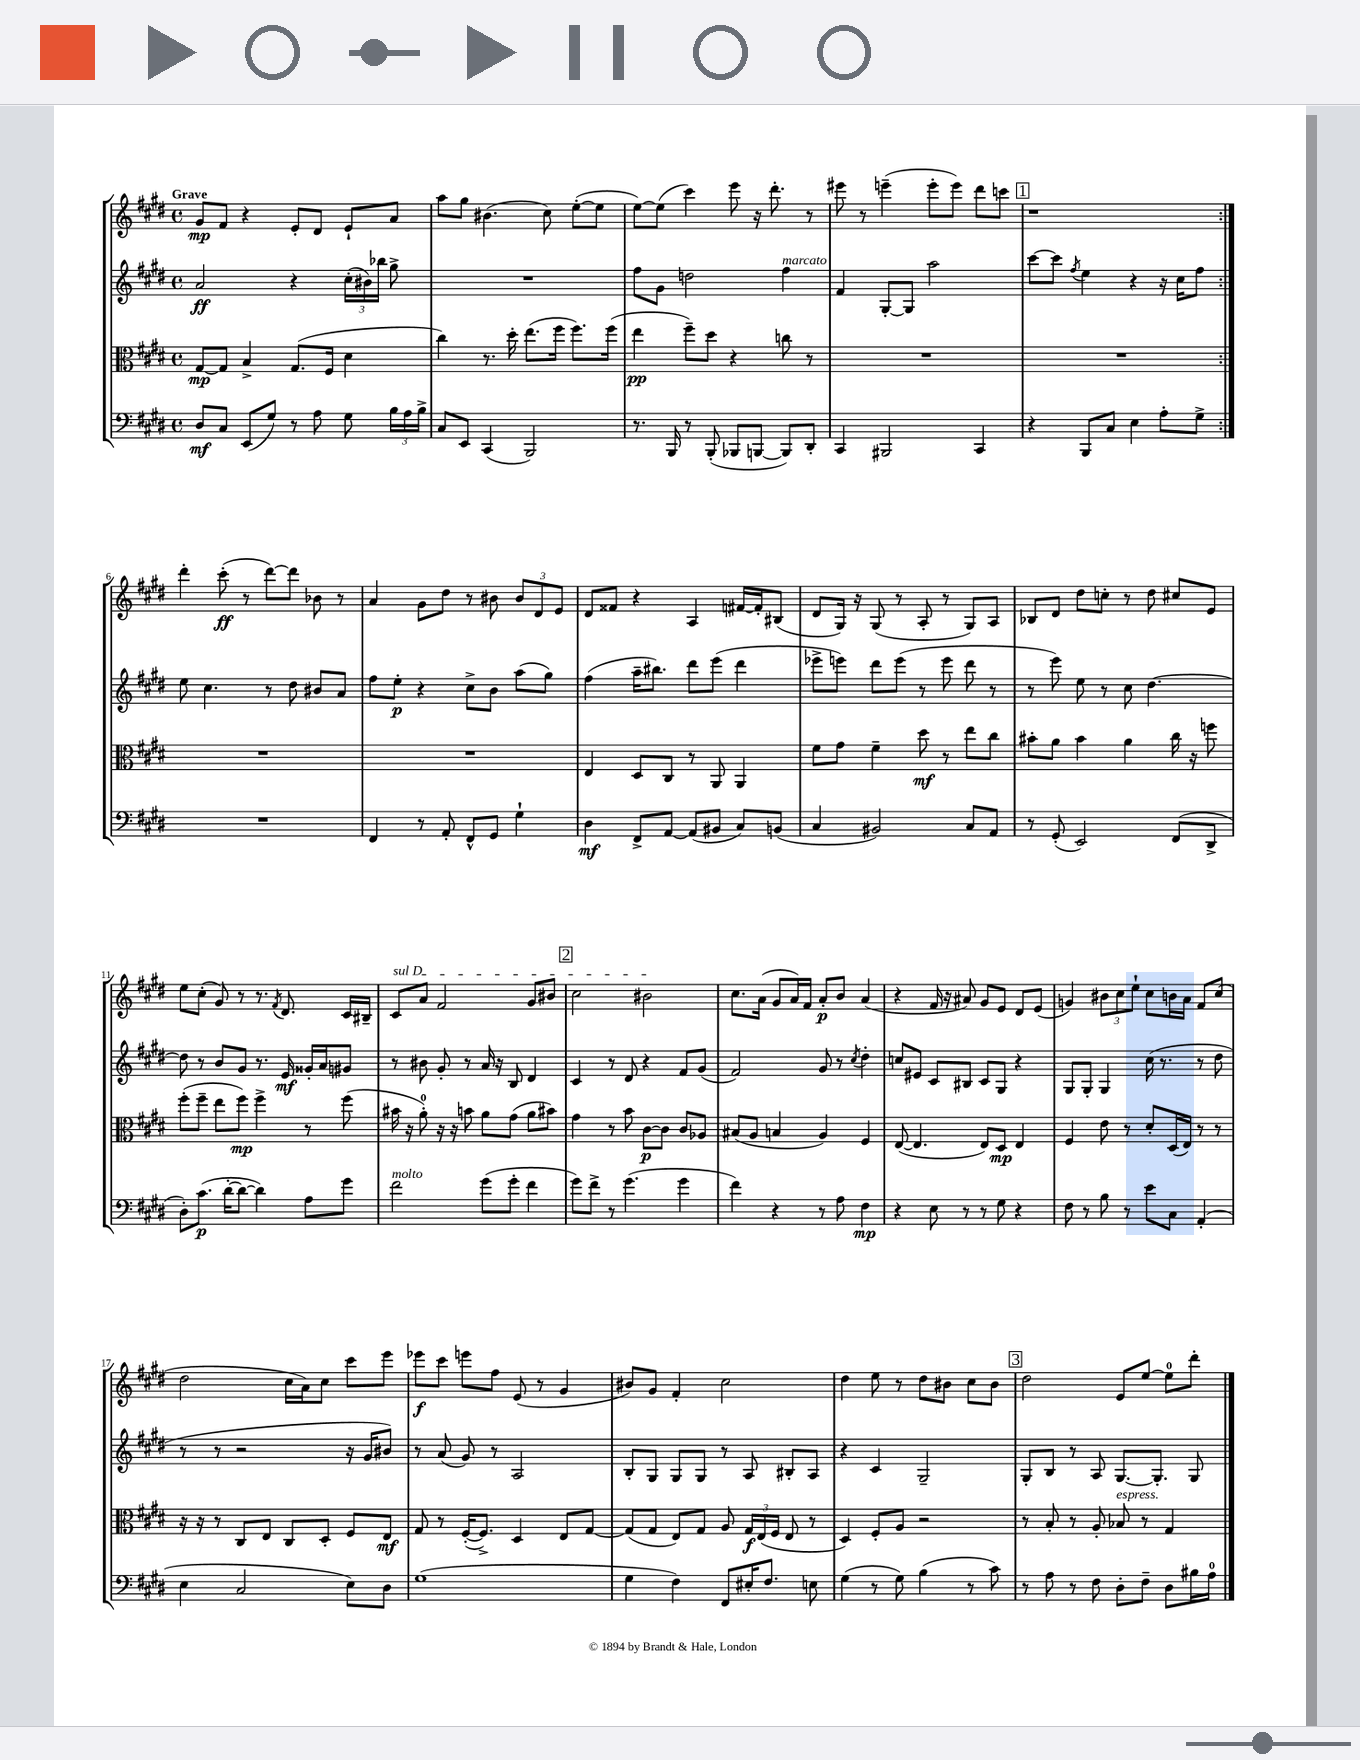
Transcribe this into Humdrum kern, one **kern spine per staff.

**kern	**kern	**kern	**kern
*staff4	*staff3	*staff2	*staff1
*clefF4	*clefC3	*clefG2	*clefG2
*k[f#c#g#d#]	*k[f#c#g#d#]	*k[f#c#g#d#]	*k[f#c#g#d#]
*M4/4	*M4/4	*M4/4	*M4/4
*met(c)	*met(c)	*met(c)	*met(c)
8D#/L	[8G#/L	2a/	8g#/L
8C#/J	8G#/]J	.	8f#/J
(8EE/L	4B^/	.	4r
8G#/J)	.	.	.
8r	(8.G#/L	4r	8e'/L
8A\	.	.	8d#/J
.	16F#/Jk	.	.
8G#\	4d#\	(24cc#'\LL	8e`/L
.	.	24b#\)	.
.	.	24bb-\JJ	.
24B\LL	.	8gg#^\	8a/J
24A\	.	.	.
24B^\JJ	.	.	.
=	=	=	=
8C#/L	4cc#\)	1r	8aa\L
8EE/J	.	.	8gg#\J
(4CC#/	8.r	.	(4.b#\
.	16dd#'\	.	.
2BBB/)	(8.ee\L	.	.
.	.	.	8cc#\)
.	16ff#\Jk	.	.
.	8.ff#\L)	.	([8ee'\L
.	.	.	8ee\]J
.	(16ff#\Jk	.	.
=	=	=	=
8.r	4ee\	8ff#\L	[8ee\L)
.	.	8g#\J	(8ee\]J
16BBB/	.	.	.
8r	8ff#~\L)	2dd\	4ccc#\)
(8BBB'/	8dd#\J	.	.
8BBB-/L	4r	.	8eee\
[8BBB/J	.	.	16r
.	.	.	8.ddd#'\
8BBB/]L)	8cc\	4ff#\	.
8DD#'/J	8r	.	8r
=	=	=	=
4CC#/	1r	4f#/	8eee#\
.	.	.	8r
2BBB#/	.	[8G#'/L	(4eee~\
.	.	8G#/]J	.
.	.	2aa\	8eee'\L
.	.	.	8eee\J)
4CC#/	.	.	8ddd#\L
.	.	.	8ccc\J
=	=	=	=
4r	1r	[8ccc#\L	1r
.	.	8ccc#\]J	.
.	.	8qff#/	.
8BBB/L	.	4ee\	.
8C#/J	.	.	.
4E\	.	4r	.
8A'\L	.	16r	.
.	.	16cc#\LK	.
8G#^\J	.	8ff#\J	.
=:|!	=:|!	=:|!	=:|!
1r	1r	8ee\	4ddd#'\
.	.	4.cc#\	.
.	.	.	(8ccc#'\
.	.	.	8r
.	.	8r	[8ddd#\L)
.	.	8dd#\	8ddd#\]J
.	.	8b#/L	8b-\
.	.	8a/J	8r
=	=	=	=
4FF#/	1r	8ff#\L	4a/
.	.	8ee'\J	.
8r	.	4r	8g#\L
8AA'/	.	.	8dd#\J
8FF#^^/L	.	8cc#^\L	8r
8GG#/J	.	8b\J	8b#\
4G#`\	.	(8aa\L	12b#/L
.	.	.	12d#/
.	.	8gg#\J)	.
.	.	.	12e/J
=	=	=	=
4D#\	4E/	(4ff#\	8d#/L
.	.	.	8f##/J
8FF#^/L	8D#/L	16aa~\LK	4r
.	.	8.bb#\J)	.
[8AA/J	8C#/J	.	.
(8AA/]L	8r	8ddd#\L	4A/
8BB#/J	8AA/	(8eee\J	.
8C#/L)	4AA/	4ddd#\	[16f#/LL
.	.	.	16f#'/]J
(8BB/J	.	.	(8B#/J
=	=	=	=
4C#/	8f#\L	8eee-^\L	8d#/L
.	8g#\J	8eee\J)	16G#/Jk)
.	.	.	16r
2BB#/)	4f#~\	8ddd#\L	(8G#/
.	.	(8eee\J	8r
.	8dd#\	8r	8A'/
.	8r	8eee\	8r
8C#/L	8ee\L	8ddd#\	8G#/L)
8AA/J	8cc#\J	8r	8A/J
=	=	=	=
8r	8b#'\L	8r	8B-/L
(8GG#'/	8a\J	8eee\)	8d#/J
2EE/)	4b#\	8ee\	8dd#\L
.	.	8r	8cc'\J
.	4a\	8cc#\	8r
.	.	[4.dd#\	8dd#\
(8FF#/L	16cc#\	.	8cc#/L
.	16r	.	.
8DD#^/J	8ff\	.	8e/J
=	=	=	=
8D#'\L)	(8ff#'\L	8dd#\]	8ee\L
(8.c#\J	8ff#~\J	8r	(8cc#'\J
.	8ee\L	8b/L	8g#/)
[16d#'\LK	.	.	.
8d#\_J	8ff#\J)	8g#/J	8r
4d#\])	4ff#^\	8.r	8.r
.	.	.	8qf#/
.	.	16e/	8.d#/
8A\L	8r	16g##'/LL	.
.	.	16a/J	.
8g#\J	(8ff#\	8g#/J	16c#/LL
.	.	.	16B#~/JJ
=	=	=	=
2f#\	16b#\	8r	8c#/L
.	16r	.	.
.	8a'\)	8b#\	8a/J
.	16r	8g#'/	2f#/
.	16r	.	.
.	8b\	8r	.
(8g#\L	8a\L	16a/	.
.	.	16r	.
8g#'\J	(8g#\J	8B/	.
4f#\	8a\L	4d#/	8g#/L
.	8b#\J)	.	8b#/J
=	=	=	=
8g#\L)	4g#\	4c#/	2cc#\
8f#^\J	.	.	.
8r	8r	8r	.
(4.g#\	8b\	8d#/	.
.	[8c#\L	4r	2b#\
.	8c#\]J	.	.
4g#\	8c#/L	8f#/L	.
.	8A-/J	(8g#/J	.
=	=	=	=
4f#\)	(8B#/L	2f#/)	8.cc#\L
.	8A/J	.	.
.	.	.	(16a\Jk
4r	4B/	.	8g#/L
.	.	.	16a/L)
.	.	.	16f#/JJ
8r	4A/)	8g#/	8a'/L
8A\	.	8r	8b/J
.	.	8qcc#/	.
4F#\	4F#/	4dd#'\	(4a/
=	=	=	=
4r	([8E/	8cc/L	4r
.	4.E/]	8e#/J	.
8E\	.	8c#/L	16f#/
.	.	.	16r
8r	.	8B#/J	8a#/)
8r	8E/L)	8c#/L	8g#/L
8G#\	8D#/J	8G#/J	8e/J
4r	4E/	4r	8d#/L
.	.	.	(8e/J
=	=	=	=
8F#\	4F#/	8G#/L	4g/)
8r	.	8G#'/J	.
8B\	8e\	4G#/	12b#\L
.	.	.	12cc#\
8r	8r	.	.
.	.	.	12ee`\J
8e\L	8d#'/L	(16cc#\	8cc#\L
.	.	8.r	.
8C#\J	(16D#/L	.	16b\L
.	16E/JJ)	.	16a\JJ
(4AA'/	8r	8r	8f#/L
.	8r	8dd#\	(8cc#/J
=	=	=	=
4E\	16r	8r	2dd#\
.	16r	.	.
.	8r	8r	.
2C#/	8C#/L	2r	.
.	8E/J	.	.
.	8C#/L	.	16cc#\LL
.	.	.	16a\J)
.	8D#'/J	.	8cc#\J
8E\L)	8F#/L	16r	8ccc#\L
.	.	16g#/LK	.
8D#\J	8E/J	8b#/J)	8eee\J
=	=	=	=
(1G#	8G#/	8r	8eee-\L
.	8r	(8a/	8ccc#\J
.	([16F#'/LK	8g#/)	8eee\L
.	8.F#^/]J)	.	.
.	.	8r	8ff#\J
.	4D#/	2A/	(8e/
.	.	.	8r
.	8E/L	.	4g#/
.	[8G#/J	.	.
=	=	=	=
4G#\	(8G#/]L	8B'/L	8b#/L)
.	8G#/J	8G#/J	8g#/J
4F#\)	8E/L)	8G#/L	4f#'/
.	8G#/J	8G#/J	.
8FF#/L	8A/	8r	2cc#\
16E#'/K	24G#/LL	8A/	.
.	(24E/	.	.
8.F#/J	.	.	.
.	24F#/JJ	.	.
.	8E/	8B#'/L	.
8E\	8r	8A/J	.
=	=	=	=
(4G#\	4D#/)	4r	4dd#\
8r	8F#'/L	4c#/	8ee\
8G#\)	8A/J	.	8r
(4B\	2r	2G#~/	8dd#\L
.	.	.	8b#\J
8r	.	.	8cc#\L
8c#\)	.	.	8b#\J
=	=	=	=
8r	8r	8G#'/L	2dd#\
8A\	8B'/	8B/J	.
8r	8r	8r	.
8F#\	8A'/	8A/	.
8D#'\L	8B-/	[8.G#/L	8e/L
8F#~\J	8r	.	[8ee/J
.	.	8.G#'/]J	.
8D#\L	4G#/	.	8ee\]L
16B#\L	.	8G#/	8ddd#'\J
16A\JJ	.	.	.
==	==	==	==
*-	*-	*-	*-
